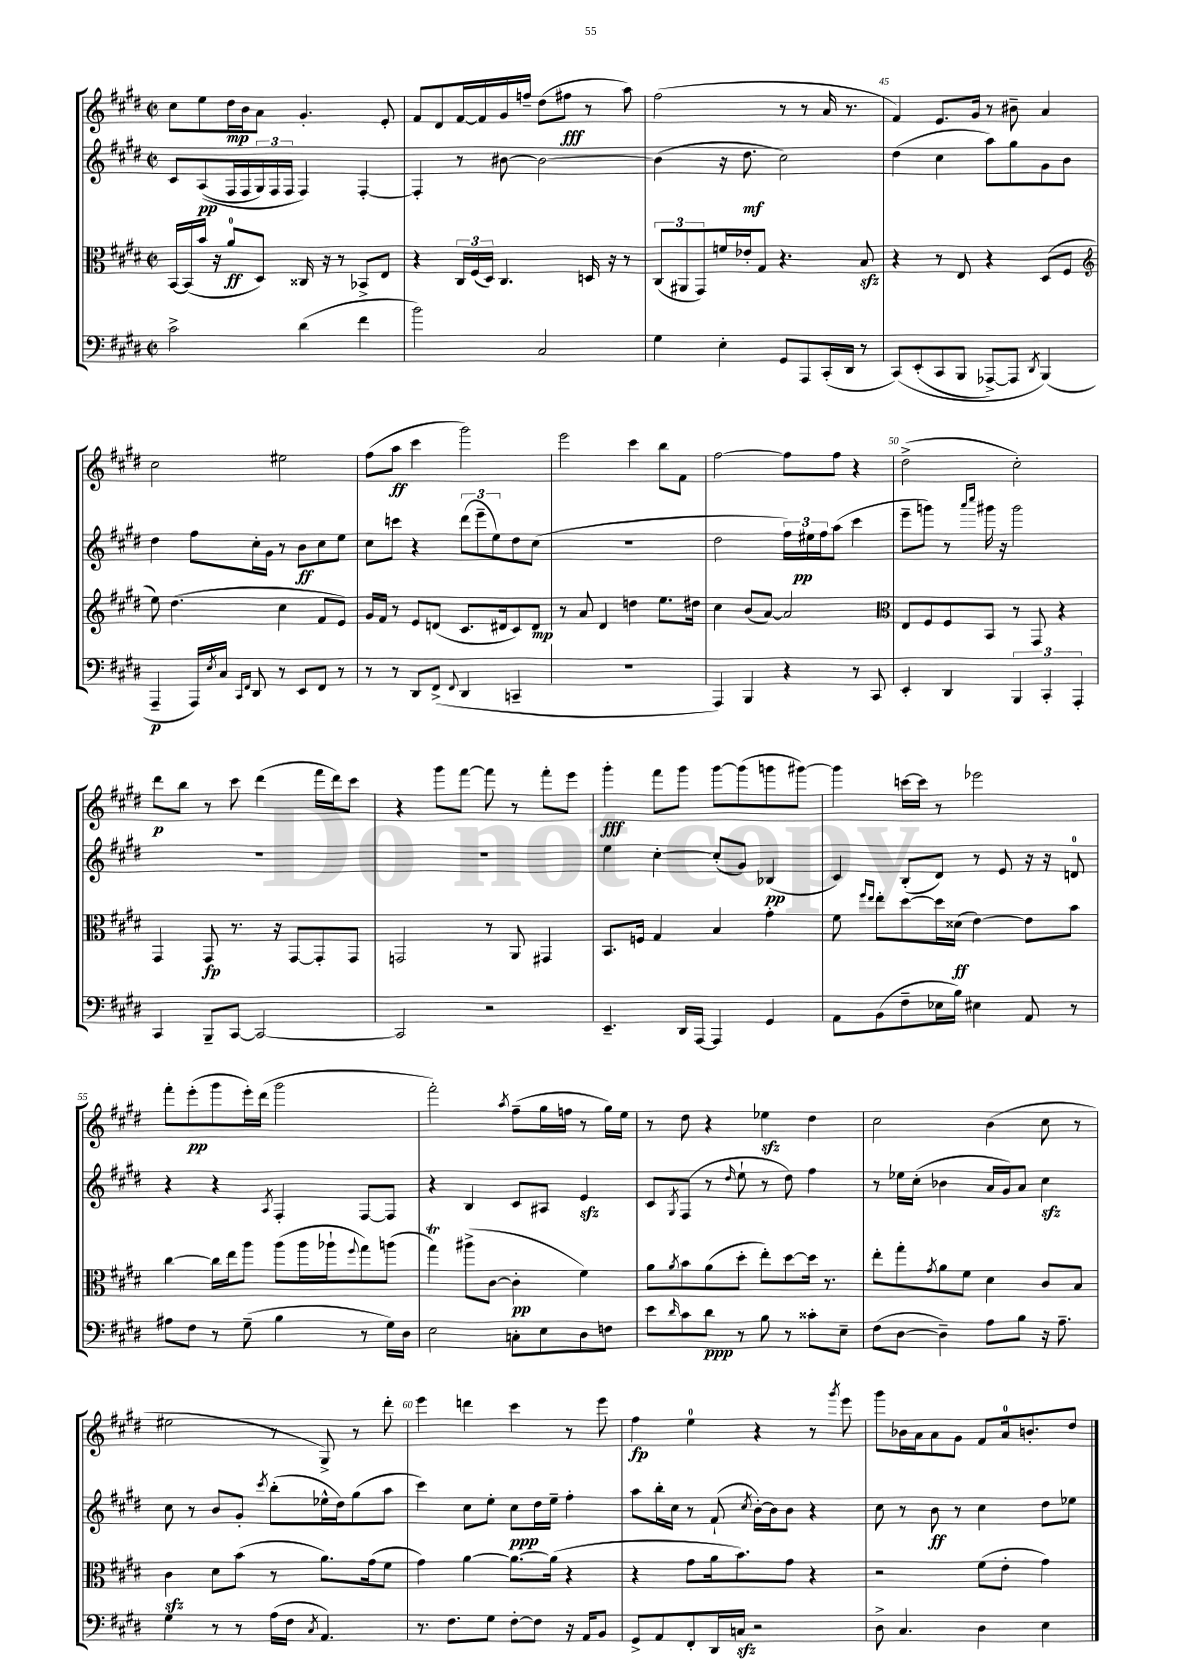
<<
\new StaffGroup <<
\new Staff = "s0" {
    \clef treble \key e \major \defaultTimeSignature \time 2/2
    cis''8 e''8 dis''16\mp b'16 a'8 gis'4.-. e'8-. |
    fis'8 dis'8 fis'16~ fis'16 gis'16 f''16-- dis''8( fis''8\fff r8 a''8) |
    fis''2( r8 r8 a'16 r8. |
    fis'4) e'8. gis'16 r8 bis'8-- a'4 |
    cis''2 eis''2 |
    fis''8( a''8\ff cis'''4 gis'''2) |
    e'''2 cis'''4 b''8 fis'8 |
    fis''2~ fis''8 fis''8 r4 |
    dis''2->( cis''2-.) |
    dis'''8\p b''8 r8 cis'''8 dis'''4( fis'''16 dis'''16) cis'''8 |
    r4 gis'''8 fis'''8~ fis'''8 r8 fis'''8-. e'''8 |
    gis'''4-.\fff fis'''8 gis'''8 gis'''8~ gis'''8( g'''8 gis'''8~) |
    gis'''4 c'''16~ c'''16 r8 ees'''2 |
    fis'''8-. e'''8-.\pp( gis'''8 e'''16-.) dis'''16( gis'''2 |
    fis'''2-.) \acciaccatura { a''8 } fis''8--( gis''16 f''16 r8 gis''16) e''16 |
    r8 dis''8 r4 ees''4\sfz dis''4 |
    cis''2 b'4( cis''8 r8 |
    eis''2 r8 gis8->) r8 dis'''8-. |
    e'''4 d'''4 cis'''4 r8 e'''8 |
    fis''4\fp e''4-0 r4 r8 \acciaccatura { gis'''8 } e'''8 |
    gis'''8 bes'16 a'16 a'8 gis'8 fis'8 a'16-0 b'8.-. dis''8 \bar "|." |
}
\new Staff = "s1" {
    \clef treble \key e \major \defaultTimeSignature \time 2/2
    cis'8 a8\pp(\( fis16 fis16 \tuplet 3/2 { gis16) fis16 fis16 } fis4\) fis4~-. |
    fis4-. r8 bis'8~ bis'2~ |
    bis'4( r16 dis''8.\mf cis''2) |
    dis''4( cis''4 a''8) gis''8 gis'8 b'8 |
    dis''4 fis''8 cis''16-. gis'16 r8 b'8\ff cis''8 e''8 |
    cis''8 c'''8 r4 \tuplet 3/2 { dis'''8( e'''8-- e''8) } dis''8 cis''8( |
    R1 |
    dis''2 \tuplet 3/2 { fis''16) eis''16\pp fis''16 } a''8( cis'''4 |
    e'''8-- g'''8) r8 \grace { a'''16 cis''''16 } gis'''16 r16 gis'''2 |
    R1 |
    R1 |
    e''4 cis''4~-. cis''8-.( gis'8) bes4\pp( |
    cis'4) b8-.( dis'8) r8 e'8 r16 r16 d'8-0 |
    r4 r4 \acciaccatura { a8 } fis4-. fis8~ fis8 |
    r4 b4 cis'8 ais8 e'4\sfz |
    cis'8 \acciaccatura { gis8 } fis8( r8 \grace { dis''16 } e''8-! r8 dis''8) fis''4 |
    r8 ees''16 cis''16-.( bes'4 a'16 gis'16) a'8 cis''4\sfz |
    cis''8 r8 b'8 gis'8-. \acciaccatura { cis'''8 } b''8-.( ees''16-^ dis''16) gis''8( a''8 |
    cis'''4) cis''8 e''8-. cis''8\ppp dis''16 e''16-- fis''4-. |
    a''8 b''16-. cis''16 r8 fis'8-!( \acciaccatura { cis''8 } b'16~-.) b'16 b'8 r4 |
    cis''8 r8 b'8\ff r8 cis''4 dis''8 ees''8 \bar "|." |
}
\new Staff = "s2" {
    \clef alto \key e \major \defaultTimeSignature \time 2/2
    b,16~ b,16( b'16 r16 a'8-0\ff dis8) cisis16 r16 r8 bes,8-> e8 |
    r4 \tuplet 3/2 { cis16 fis16( dis16) } cis4. d16 r16 r8 |
    \tuplet 3/2 { cis8( ais,8 gis,8) } f'16 ees'16-. gis8 r4. b8\sfz |
    r4 r8 e8 r4 dis8( fis8 |
    \clef treble e''8) dis''4.( cis''4 fis'8 e'8) |
    gis'16 fis'16 r8 e'8 d'8( cis'8. dis'16 cis'8) dis'8\mp |
    r8 a'8 dis'4 d''4 e''8. dis''16 |
    cis''4 b'8( a'8~) a'2 |
    \clef alto e8 fis8 fis8 b,8 r8 gis,8 r4 |
    gis,4 gis,8\fp r8. r16 gis,8~ gis,8-. gis,8 |
    g,2 r8 a,8 gis,4 |
    b,8. f16 gis4 b4 gis'4-. |
    fis'8 \grace { fis''16 e''16 } e''8-. dis''8~ dis''16 disis'16\ff( e'4~) e'8 b'8 |
    cis''4~ cis''16 e''16 a''8 a''8( a''16 aes''16-! \appoggiatura { fis''8 } gis''8) a''8( |
    gis''4\trill) ais''8->( cis'8~ cis'4-.\pp fis'4) |
    a'8 \acciaccatura { a'8 } b'8 a'8( dis''8-. e''8-.) dis''8~ dis''16 r8. |
    e''8-. gis''8-. \acciaccatura { gis'8 } a'8 fis'8 dis'4 cis'8 b8 |
    cis'4\sfz dis'8 b'8( r8 a'8.) gis'16( fis'8 |
    gis'4) a'4~ a'8.~ a'16( r4 |
    r4 gis'8 a'16 b'8.) gis'8 r4 |
    r2 fis'8( e'8-. gis'4) \bar "|." |
}
\new Staff = "s3" {
    \clef bass \key e \major \defaultTimeSignature \time 2/2
    cis'2-> dis'4( fis'4 |
    b'2) cis2 |
    gis4 e4-. gis,8 a,,8 cis,16-.( dis,16 r8 |
    cis,8)\( e,8-.( cis,8 b,,8 aes,,8~->) aes,,8 \acciaccatura { dis,8 } b,,4(\) |
    a,,4--\p a,,16) \acciaccatura { e8 } cis16 \grace { cis,16 fis,16 } dis,8 r8 e,8 fis,8 r8 |
    r8 r8 dis,8 fis,8->( \appoggiatura { fis,8 } dis,4 c,4-- |
    R1 |
    a,,4) b,,4 r4 r8 cis,8 |
    e,4-. dis,4 \tuplet 3/2 { b,,4 cis,4-. a,,4-. } |
    cis,4 b,,8-- cis,8~ cis,2~ |
    cis,2 r2 |
    e,4.-- dis,16 a,,16~ a,,4 gis,4 |
    a,8 b,8( fis8-- ees16 b16) eis4 a,8 r8 |
    ais8 fis8 r8 gis8--( b4 r8 gis16) dis16 |
    e2 c8-. e8 dis8 f8 |
    e'8 \grace { dis'16 } cis'8 dis'8\ppp r8 b8 r8 cisis'8-. e8-- |
    fis8( dis8~ dis4--) a8 b8 r16 a8.-- |
    gis4 r8 r8 a16( fis16 \acciaccatura { cis8 } a,4.) |
    r8. fis8. gis8 fis8~-. fis8 r16 a,16 b,8 |
    gis,8-> a,8 fis,8-. dis,16 c16\sfz r2 |
    dis8-> cis4. dis4 e4 \bar "|." |
}
>>
>>
\layout { \context { \Score currentBarNumber = #42 \override BarNumber.break-visibility = ##(#f #t #t) barNumberVisibility = #(every-nth-bar-number-visible 5) } }
